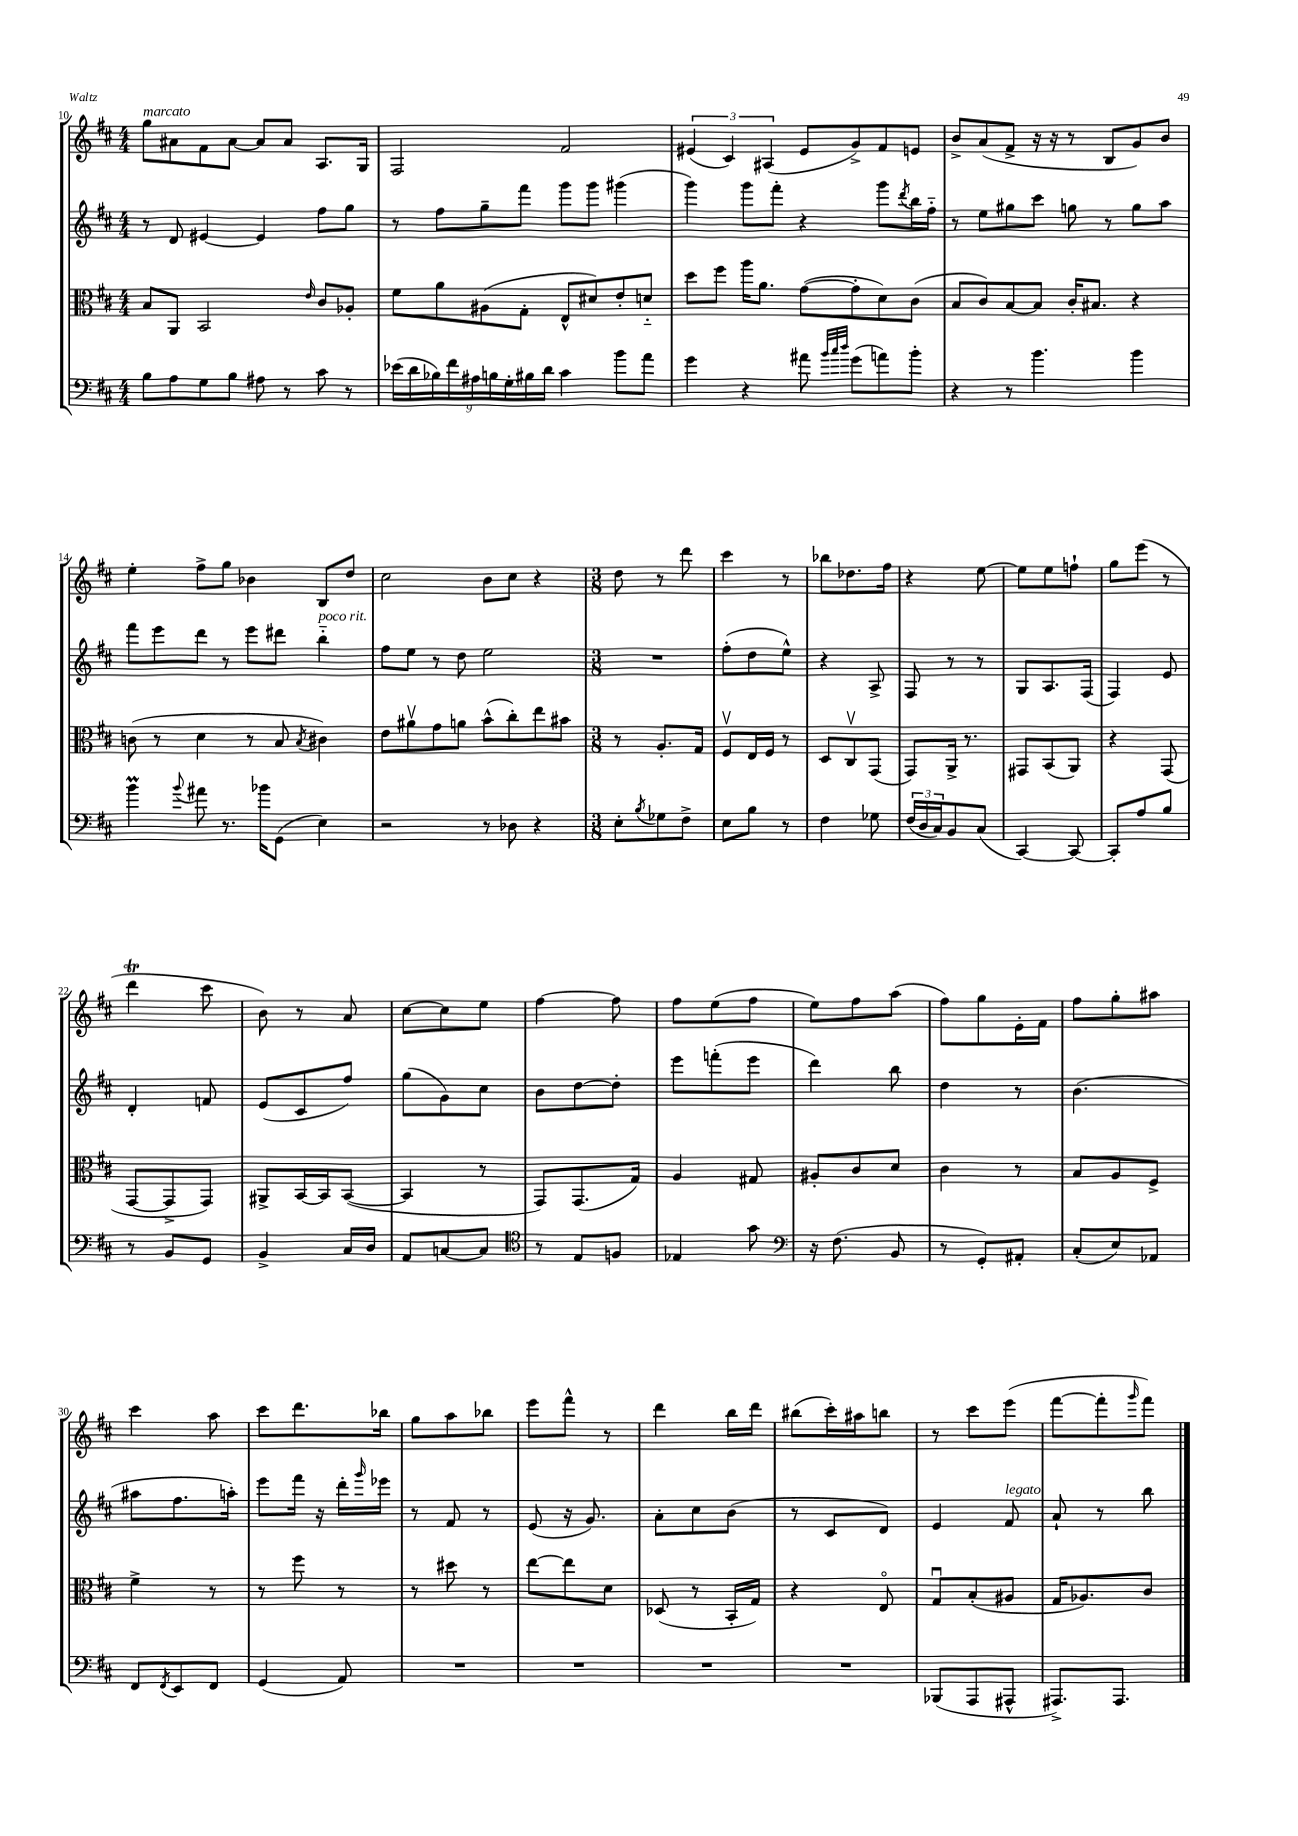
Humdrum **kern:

**kern	**kern	**kern	**kern
*staff4	*staff3	*staff2	*staff1
*clefF4	*clefC3	*clefG2	*clefG2
*k[f#c#]	*k[f#c#]	*k[f#c#]	*k[f#c#]
*M4/4	*M4/4	*M4/4	*M4/4
8B\L	8B/L	8r	8gg\L
8A\	8AA/J	8d/	8a#\
8G\	2BB/	[4e#/	8f#\
8B\J	.	.	[8a#\J
8A#\	.	4e#/]	8a#/]L
8r	.	.	8a#/J
.	16qqe/	.	.
8c#\	8c#/L	8ff#\L	8.A/L
8r	8A-'/J	8gg\J	.
.	.	.	16G/Jk
=	=	=	=
(18e-\LL	8f#\L	8r	2F#/
18d\	.	.	.
18B-\)	.	.	.
.	8a\	8ff#\L	.
18f#\	.	.	.
18A#\	.	.	.
.	(8A#\	8gg~\	.
18B\	.	.	.
18G'\	.	.	.
.	8G'\J	8fff#\J	.
18B#\	.	.	.
18d\JJ	.	.	.
4c#\	8E^^/L	8ggg\L	2f#/
.	8d#/)	8ggg\J	.
8b\L	8e'/	(4ggg#\	.
8a\J	8d'~/J	.	.
=	=	=	=
4g\	8dd\L	4ggg\)	(6e#/
.	8ff#\J	.	.
.	.	.	6c#/)
4r	16aa\LK	8ggg\L	.
.	8.a\J	.	.
.	.	.	(6A#/
.	.	8fff#'\J	.
8a#\	([8g\L	4r	8e#/L
32qqb/LLL	.	.	.
32qqcc#/	.	.	.
32qqdd/JJJ	.	.	.
(8g\L	8g'\]	.	8g^/)
8a\)	8d\)	8ggg\L	8f#/
.	.	8qddd/	.
8b'\J	(8c#\J	16bb\L	8e/J
.	.	16ff#'~\JJ	.
=	=	=	=
4r	8B/L	8r	8b^/L
.	8c#/)	8ee\L	(8a/
8r	[8B/	8gg#\	8f#^/J
4.b\	8B/]J	8ccc#\J	16r
.	.	.	16r
.	16c#'/LK	8gg\	8r
.	8.B#/J	.	.
.	.	8r	8B/L
4b\	4r	8gg\L	8g/)
.	.	8aa\J	8b/J
=	=	=	=
4b\	(8c\	8fff#\L	4ee'\
.	8r	8eee\	.
8qqb/	.	.	.
8a#\	4d\	8ddd\J	8ff#^\L
8.r	.	8r	8gg\J
.	8r	8eee\L	4b-\
16b-\LK	.	.	.
(8GG\J	8B/	8ddd#\J	.
.	8qB/	.	.
4E\)	4c#\)	4bb'~\	8B/L
.	.	.	8dd/J
=	=	=	=
2r	8e\L	8ff#\L	2cc#\
.	8a#v\	8ee\J	.
.	8g\	8r	.
.	8a\J	8dd\	.
8r	(8b^^\L	2ee\	8b\L
8D-\	8cc#'\)	.	8cc#\J
4r	8ee\	.	4r
.	8b#\J	.	.
=	=	=	=
*M3/8	*M3/8	*M3/8	*M3/8
8E'\L	8r	4.r	8dd\
8qB/	.	.	.
8G-\	8.A'/L	.	8r
8F#^\J	.	.	8ddd\
.	16G/Jk	.	.
=	=	=	=
8E\L	8F#v/L	(8ff#'\L	4ccc#\
8B\J	16E/L	8dd\	.
.	16F#/JJ	.	.
8r	8r	8ee^^\J)	8r
=	=	=	=
4F#\	8D/L	4r	8bb-\L
.	8C#v/	.	8.dd-\
8G-\	(8GG/J	8A^/	.
.	.	.	16ff#\Jk
=	=	=	=
(24F#/LL	8GG/L)	8F#/	4r
24D/	.	.	.
24C#/J)	.	.	.
8BB/	16AA^/Jk	8r	.
.	8.r	.	.
(8C#/J	.	8r	[8ee\
=	=	=	=
[4CC#/)	8GG#/L	8G/L	8ee\]L
.	(8BB/	8.A/	8ee\
8CC#/_	8AA/J)	.	8ff`\J
.	.	(16F#/Jk	.
=	=	=	=
8CC#'/]L	4r	4F#/)	8gg\L
8A/	.	.	(8eee\J
8B/J	(8GG/	8e/	8r
=	=	=	=
8r	[8GG/L	4d'/	4ddd\
8BB/L	8GG^/]	.	.
8GG/J	8GG/J)	8f/	8ccc#\
=	=	=	=
4BB^/	8AA#^/L	(8e/L	8b\)
.	[16BB/L	8c#/	8r
.	16BB/]J	.	.
16C#/LL	([8BB/J	8ff#/J)	8a/
16D/JJ	.	.	.
=	=	=	=
8AA/L	4BB/]	(8gg\L	[8cc#\L
[8C/	.	8g\)	8cc#\]
8C/]J	8r	8cc#\J	8ee\J
=	=	=	=
*clefC4	*	*	*
8r	8GG/L)	8b\L	[4ff#\
8E/L	(8.GG/	[8dd\	.
8F/J	.	8dd'\]J	8ff#\]
.	16G/Jk)	.	.
=	=	=	=
4E-/	4A/	8eee\L	8ff#\L
.	.	(8fff'\	(8ee\
8g\	8G#/	8eee\J	8ff#\J
=	=	=	=
*clefF4	*	*	*
16r	8A#'/L	4ddd\)	8ee\L)
(8.F#\	.	.	.
.	8c#/	.	8ff#\
8BB/	8d/J	8bb\	(8aa\J
=	=	=	=
8r	4c#\	4dd\	8ff#\L)
8GG'/L)	.	.	8gg\
8AA#'/J	8r	8r	16e'\L
.	.	.	16f#\JJ
=	=	=	=
(8C#'/L	8B/L	(4.b\	8ff#\L
8E/)	8A/	.	8gg'\
8AA-/J	8F#^/J	.	8aa#\J
=	=	=	=
8FF#/L	4f#^\	8aa#\L	4ccc#\
8qFF#/	.	.	.
8EE/	.	8.ff#\	.
8FF#/J	8r	.	8aa\
.	.	16aa'\Jk)	.
=	=	=	=
(4GG/	8r	8eee\L	8ccc#\L
.	8ff#\	16fff#\Jk	8.ddd\
.	.	16r	.
8AA/)	8r	16ddd'\LL	.
.	.	16qqggg/	.
.	.	16eee-\JJ	16bb-\Jk
=	=	=	=
4.r	8r	8r	8gg\L
.	8dd#\	8f#/	8aa\
.	8r	8r	8bb-\J
=	=	=	=
4.r	[8ee\L	(8e/	8eee\L
.	8ee\]	16r	8fff#^^\J
.	.	8.g/)	.
.	8d\J	.	8r
=	=	=	=
4.r	(8D-/	8a'\L	4ddd\
.	8r	8cc#\	.
.	16BB'/LL	(8b\J	16bb\LL
.	16G/JJ)	.	16ddd\JJ
=	=	=	=
4.r	4r	8r	(8bb#\L
.	.	8c#/L	16ccc#'\L)
.	.	.	16aa#\J
.	8Eo/	8d/J)	8bb\J
=	=	=	=
(8BBB-/L	8Gu/L	4e/	8r
8AAA/	(8B'/	.	8ccc#\L
8AAA#^^/J	8A#/J	8f#/	(8eee\J
=	=	=	=
8.AAA#^/L)	16G/LK	8a`/	[8fff#\L
.	8.A-/)	.	.
.	.	8r	8fff#'\]
8.AAA#/J	.	.	.
.	.	.	16qqggg/
.	8c#/J	8bb\	8fff#\J)
==	==	==	==
*-	*-	*-	*-
